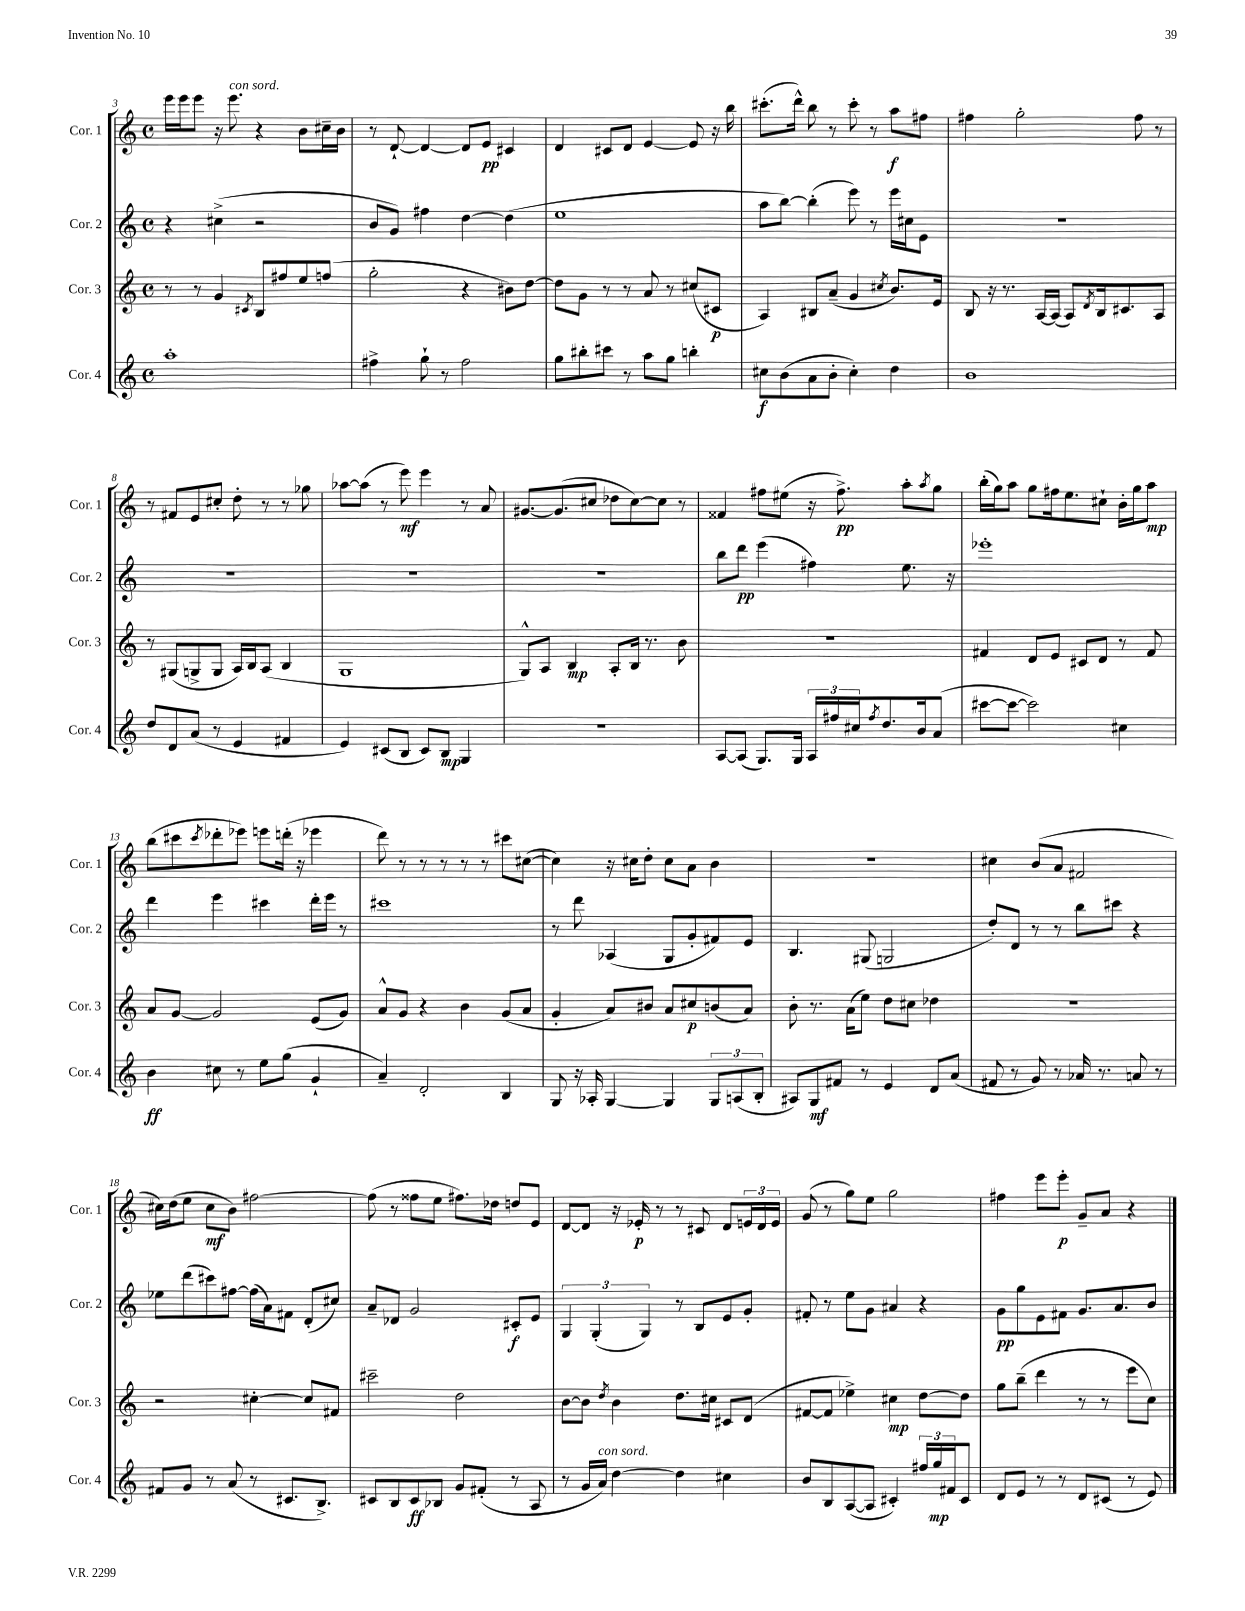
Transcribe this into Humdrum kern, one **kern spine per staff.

**kern	**dynam	**kern	**dynam	**kern	**dynam	**kern	**dynam
*part4	*part4	*part3	*part3	*part2	*part2	*part1	*part1
*staff4	*staff4	*staff3	*staff3	*staff2	*staff2	*staff1	*staff1
*I"Cor. 4	*	*I"Cor. 3	*	*I"Cor. 2	*	*I"Cor. 1	*
*I'Cor. 4	*	*I'Cor. 3	*	*I'Cor. 2	*	*I'Cor. 1	*
*clefG2	*	*clefG2	*	*clefG2	*	*clefG2	*
*k[]	*	*k[]	*	*k[]	*	*k[]	*
*M4/4	*	*M4/4	*	*M4/4	*	*M4/4	*
*met(c)	*	*met(c)	*	*met(c)	*	*met(c)	*
=3	=3	=3	=3	=3	=3	=3	=3
1aa'	.	8r	.	4r	.	16eee\LL	.
.	.	.	.	.	.	16eee\J	.
.	.	8r	.	.	.	8eee\J	.
.	.	4g/	.	(4cc#X^\	.	16r	.
!	!	!	!	!	!	!LO:TX:a:i:t=con sord.	!
.	.	.	.	.	.	8.eee\	.
.	.	8qc#X/	.	.	.	.	.
.	.	8B/L	.	2r	.	4r	.
.	.	8ff#X/	.	.	.	.	.
.	.	8ee/	.	.	.	8b\L	.
.	.	(8ffn/J	.	.	.	16cc#X~\L	.
.	.	.	.	.	.	16b\JJ	.
=4	=4	=4	=4	=4	=4	=4	=4
4ff#X^\	.	2gg'\	.	8b/L	.	8r	.
.	.	.	.	8g/J)	.	[8d`/	.
8gg`\	.	.	.	4ff#X\	.	4d/_	.
8r	.	.	.	.	.	.	.
2ff#\	.	4r	.	[4dd\	.	8d/L]	.
.	.	.	.	.	.	8e/J	pp
.	.	8b#X\L)	.	(4dd\]	.	4c#X/	.
.	.	[8dd\J	.	.	.	.	.
=5	=5	=5	=5	=5	=5	=5	=5
8gg\L	.	8dd\L]	.	1ee	.	4d/	.
8bb#X'\	.	8g\J	.	.	.	.	.
8ccc#X\J	.	8r	.	.	.	8c#X/L	.
8r	.	8r	.	.	.	8d/J	.
8aa\L	.	8a/	.	.	.	[4e/	.
8gg\J	.	8r	.	.	.	.	.
4bbn'\	.	(8cc#X/L	.	.	.	8e/]	.
.	.	8c#X/J	p	.	.	16r	.
.	.	.	.	.	.	16bb\	.
=6	=6	=6	=6	=6	=6	=6	=6
8cc#X\L	f	4A/)	.	8aa\L	.	(8.ccc#X'\L	.
(8b\	.	.	.	[8bb\J)	.	.	.
.	.	.	.	.	.	16ddd^^\Jk)	.
8a\	.	8B#X/L	.	(4bb'\]	.	8bb\	.
8b'\J	.	(8a~/J	.	.	.	8r	.
4cc#'\)	.	4g/	.	8eee\)	.	8ccc#'\	.
.	.	.	.	8r	.	8r	.
.	.	8qcc#X/	.	.	.	.	.
4dd\	.	8.b/L)	.	16eee\LL	.	8aa\L	f
.	.	.	.	16cc#X\J	.	.	.
.	.	.	.	8e\J	.	8ff#X\J	.
.	.	16e/Jk	.	.	.	.	.
=7	=7	=7	=7	=7	=7	=7	=7
1b	.	8B/	.	1r	.	4ff#X\	.
.	.	16r	.	.	.	.	.
.	.	8.r	.	.	.	.	.
.	.	.	.	.	.	2gg'\	.
.	.	[16A/LL	.	.	.	.	.
.	.	(16A/JJ]	.	.	.	.	.
.	.	8A/L)	.	.	.	.	.
.	.	8qd/	.	.	.	.	.
.	.	16B/k	.	.	.	.	.
.	.	8.c#X/	.	.	.	.	.
.	.	.	.	.	.	8ff#\	.
.	.	8A/J	.	.	.	8r	.
!!LO:LB:g=z
=8	=8	=8	=8	=8	=8	=8	=8
8dd/L	.	8r	.	1r	.	8r	.
8d/	.	(8G#X/L	.	.	.	8f#X/L	.
(8a/J	.	8Gn^/	.	.	.	8e/	.
8r	.	8G/J	.	.	.	8cc#X'/J	.
4e/	.	16A/LL)	.	.	.	8dd'\	.
.	.	16B/J	.	.	.	.	.
.	.	(8A/J	.	.	.	8r	.
4f#X/	.	4B/	.	.	.	8r	.
.	.	.	.	.	.	8gg-X\	.
=9	=9	=9	=9	=9	=9	=9	=9
4e/)	.	1G	.	1r	.	[8aa-X\L	.
.	.	.	.	.	.	(8aa-\J]	.
(8c#X/L	.	.	.	.	.	8r	.
8B/J	.	.	.	.	.	8eee\)	mf
8c#/L)	.	.	.	.	.	4eee\	.
8B/J	mp	.	.	.	.	.	.
4G/	.	.	.	.	.	8r	.
.	.	.	.	.	.	8a/	.
=10	=10	=10	=10	=10	=10	=10	=10
1r	.	8G^^/L)	.	1r	.	[8.g#X/L	.
.	.	8A/J	.	.	.	.	.
.	.	.	.	.	.	(8.g#/]	.
.	.	4B/	mp	.	.	.	.
.	.	.	.	.	.	8cc#X/J	.
.	.	8A'/L	.	.	.	8dd-X\L	.
.	.	16B/Jk	.	.	.	[8cc#\)	.
.	.	8.r	.	.	.	.	.
.	.	.	.	.	.	8cc#\J]	.
.	.	8b\	.	.	.	8r	.
=11	=11	=11	=11	=11	=11	=11	=11
[8A/L	.	1r	.	8bb\L	.	4f##X/	.
(8A/J]	.	.	.	8ddd\J	pp	.	.
8.G/L)	.	.	.	(4eee\	.	8ff#X\L	.
.	.	.	.	.	.	(8ee#X\J	.
16G/Jk	.	.	.	.	.	.	.
24A/LL	.	.	.	4ff#X\)	.	16r	.
24ff#X/	.	.	.	.	.	.	.
.	.	.	.	.	.	8.ff#^\)	pp
24cc#X/J	.	.	.	.	.	.	.
8qff#/	.	.	.	.	.	.	.
8.dd/	.	.	.	.	.	.	.
.	.	.	.	8.ee\	.	8aa'\L	.
16b/k	.	.	.	.	.	.	.
.	.	.	.	.	.	8qaa/	.
(8a/J	.	.	.	.	.	8gg\J	.
.	.	.	.	16r	.	.	.
=12	=12	=12	=12	=12	=12	=12	=12
[8ccc#X\L	.	4f#X/	.	1eee-X'	.	(16bb'\LL	.
.	.	.	.	.	.	16gg\J)	.
8ccc#\J_	.	.	.	.	.	8aa\J	.
2ccc#\])	.	8d/L	.	.	.	8gg\L	.
.	.	8e/J	.	.	.	16ff#X\k	.
.	.	.	.	.	.	8.ee\	.
.	.	8c#X/L	.	.	.	.	.
.	.	8d/J	.	.	.	8cc#X`\J	.
4cc#X\	.	8r	.	.	.	16b'\LL	.
.	.	.	.	.	.	16gg\J	.
.	.	8f#/	.	.	.	8aa\J	mp
!!LO:LB:g=z
=13	=13	=13	=13	=13	=13	=13	=13
4b\	ff	8a/L	.	4ddd\	.	(8bb\L	.
.	.	[8g/J	.	.	.	8ccc#X\	.
.	.	.	.	.	.	8qccc#/	.
8cc#X\	.	2g/]	.	4eee\	.	8ddd-X'\	.
8r	.	.	.	.	.	8eee-X\J)	.
8ee\L	.	.	.	4ccc#X\	.	8eeen\L	.
(8gg\J	.	.	.	.	.	(16dddn'\Jk	.
.	.	.	.	.	.	16r	.
4g`/	.	(8e/L	.	16ddd'\LL	.	4eee-X\	.
.	.	.	.	16eee\JJ	.	.	.
.	.	8g/J)	.	8r	.	.	.
=14	=14	=14	=14	=14	=14	=14	=14
4a~/)	.	8a^^/L	.	1ccc#X	.	8ddd\)	.
.	.	8g/J	.	.	.	8r	.
2d'/	.	4r	.	.	.	8r	.
.	.	.	.	.	.	8r	.
.	.	4b\	.	.	.	8r	.
.	.	.	.	.	.	8r	.
4B/	.	(8g/L	.	.	.	8ccc#X\L	.
.	.	8a/J	.	.	.	([8cc#X\J	.
=15	=15	=15	=15	=15	=15	=15	=15
8G/	.	4g'/	.	8r	.	4cc#\])	.
16r	.	.	.	8ddd\	.	.	.
16A-X'/	.	.	.	.	.	.	.
[4G/	.	8a/L)	.	(4A-X/	.	16r	.
.	.	.	.	.	.	16cc#X\KL	.
.	.	8b#X/J	.	.	.	8dd'\J	.
4G/]	.	8a/L	.	8G/L	.	8cc#\L	.
.	.	8cc#X/	p	8g'/	.	8a\J	.
12G/L	.	(8bn/	.	8f#X/)	.	4b\	.
(12An/	.	.	.	.	.	.	.
.	.	8a/J)	.	8e/J	.	.	.
12B'/J	.	.	.	.	.	.	.
=16	=16	=16	=16	=16	=16	=16	=16
8A#X/L)	.	8b'\	.	4.B/	.	1r	.
8G/	mf	8.r	.	.	.	.	.
8f#X/J	.	.	.	.	.	.	.
.	.	(16a\KL	.	.	.	.	.
8r	.	8ee\J)	.	(8G#X/	.	.	.
4e/	.	8dd\L	.	2Gn/	.	.	.
.	.	8cc#X\J	.	.	.	.	.
8d/L	.	4dd-X\	.	.	.	.	.
(8a/J	.	.	.	.	.	.	.
=17	=17	=17	=17	=17	=17	=17	=17
8f#X/	.	1r	.	8dd'/L)	.	4cc#X\	.
8r	.	.	.	8d/J	.	.	.
8g/)	.	.	.	8r	.	(8b/L	.
8r	.	.	.	8r	.	8a/J	.
16a-X/	.	.	.	8bb\L	.	2f#X/	.
8.r	.	.	.	.	.	.	.
.	.	.	.	8ccc#X\J	.	.	.
8an/	.	.	.	4r	.	.	.
8r	.	.	.	.	.	.	.
!!LO:LB:g=z
=18	=18	=18	=18	=18	=18	=18	=18
8f#X/L	.	2r	.	8ee-X\L	.	16cc#X\LL)	.
.	.	.	.	.	.	(16dd\J	.
8g/J	.	.	.	(8ddd\	.	8ee\J	.
8r	.	.	.	8ccc#X\)	.	8cc#\L	mf
(8a/	.	.	.	[8ff#X\J	.	8b\J)	.
8r	.	[4cc#X'\	.	(16ff#\LL]	.	[2ff#X\	.
.	.	.	.	16a\J)	.	.	.
8.c#X/L	.	.	.	8f#X\J	.	.	.
.	.	8cc#/L]	.	(8d'/L	.	.	.
8.B^/J)	.	.	.	.	.	.	.
.	.	8f#X/J	.	8cc#X/J)	.	.	.
=19	=19	=19	=19	=19	=19	=19	=19
8c#X/L	.	2ccc#X~\	.	8a~/L	.	(8ff#\]	.
8B/	.	.	.	8d-X/J	.	8r	.
8c#/	ff	.	.	2g/	.	8ff##X\L	.
8B-X/J	.	.	.	.	.	8ee\J	.
8g/L	.	2dd\	.	.	.	8.ff#X\L)	.
(8f#X'/J	.	.	.	.	.	.	.
.	.	.	.	.	.	16dd-X\Jk	.
8r	.	.	.	8c#X'/L	f	8ddn/L	.
8A/	.	.	.	8e/J	.	8e/J	.
=20	=20	=20	=20	=20	=20	=20	=20
8r	.	[8b\L	.	6G/	.	[8d/L	.
16g/LL	.	8b\J]	.	.	.	8d/J]	.
.	.	.	.	(6G'/	.	.	.
!LO:TX:a:i:t=con sord.	!	!	!	!	!	!	!
16a/JJ)	.	.	.	.	.	.	.
.	.	8qdd/	.	.	.	.	.
[4dd\	.	4b\	.	.	.	16r	.
.	.	.	.	.	.	16e-X'/	p
.	.	.	.	6G/)	.	.	.
.	.	.	.	.	.	8r	.
4dd\]	.	8.dd\L	.	8r	.	8r	.
.	.	.	.	8B/L	.	8c#X/	.
.	.	16cc#X\Jk	.	.	.	.	.
4cc#X\	.	8c#X/L	.	8e/	.	8d/L	.
.	.	(8d/J	.	8g'/J	.	24en/L	.
.	.	.	.	.	.	24d/	.
.	.	.	.	.	.	24e/JJ	.
=21	=21	=21	=21	=21	=21	=21	=21
8b/L	.	[8f#X/L	.	8f#X'/	.	(8g/	.
8B/	.	8f#/J]	.	8r	.	8r	.
([8A/	.	4ee-X^\)	.	8ee\L	.	8gg\L)	.
8A/J]	.	.	.	8g\J	.	8ee\J	.
4c#X'/)	.	4cc#X\	mp	4a#X/	.	2gg\	.
24ff#X/LL	.	[8dd\L	.	4r	.	.	.
24gg/	mp	.	.	.	.	.	.
24f#X/J	.	.	.	.	.	.	.
8c#/J	.	8dd\J]	.	.	.	.	.
=22	=22	=22	=22	=22	=22	=22	=22
8d/L	.	8gg\L	.	8g\L	pp	4ff#X\	.
8e/J	.	(8bb~\J	.	8gg\	.	.	.
8r	.	4ddd\	.	8e\	.	8eee\L	.
8r	.	.	.	8f#X\J	.	8eee'\J	p
8d/L	.	8r	.	8.g/L	.	8g~/L	.
(8c#X/J	.	8r	.	.	.	8a/J	.
.	.	.	.	8.a/	.	.	.
8r	.	8eee\L	.	.	.	4r	.
8e/)	.	8cc\J)	.	8b/J	.	.	.
==	==	==	==	==	==	==	==
*-	*-	*-	*-	*-	*-	*-	*-
